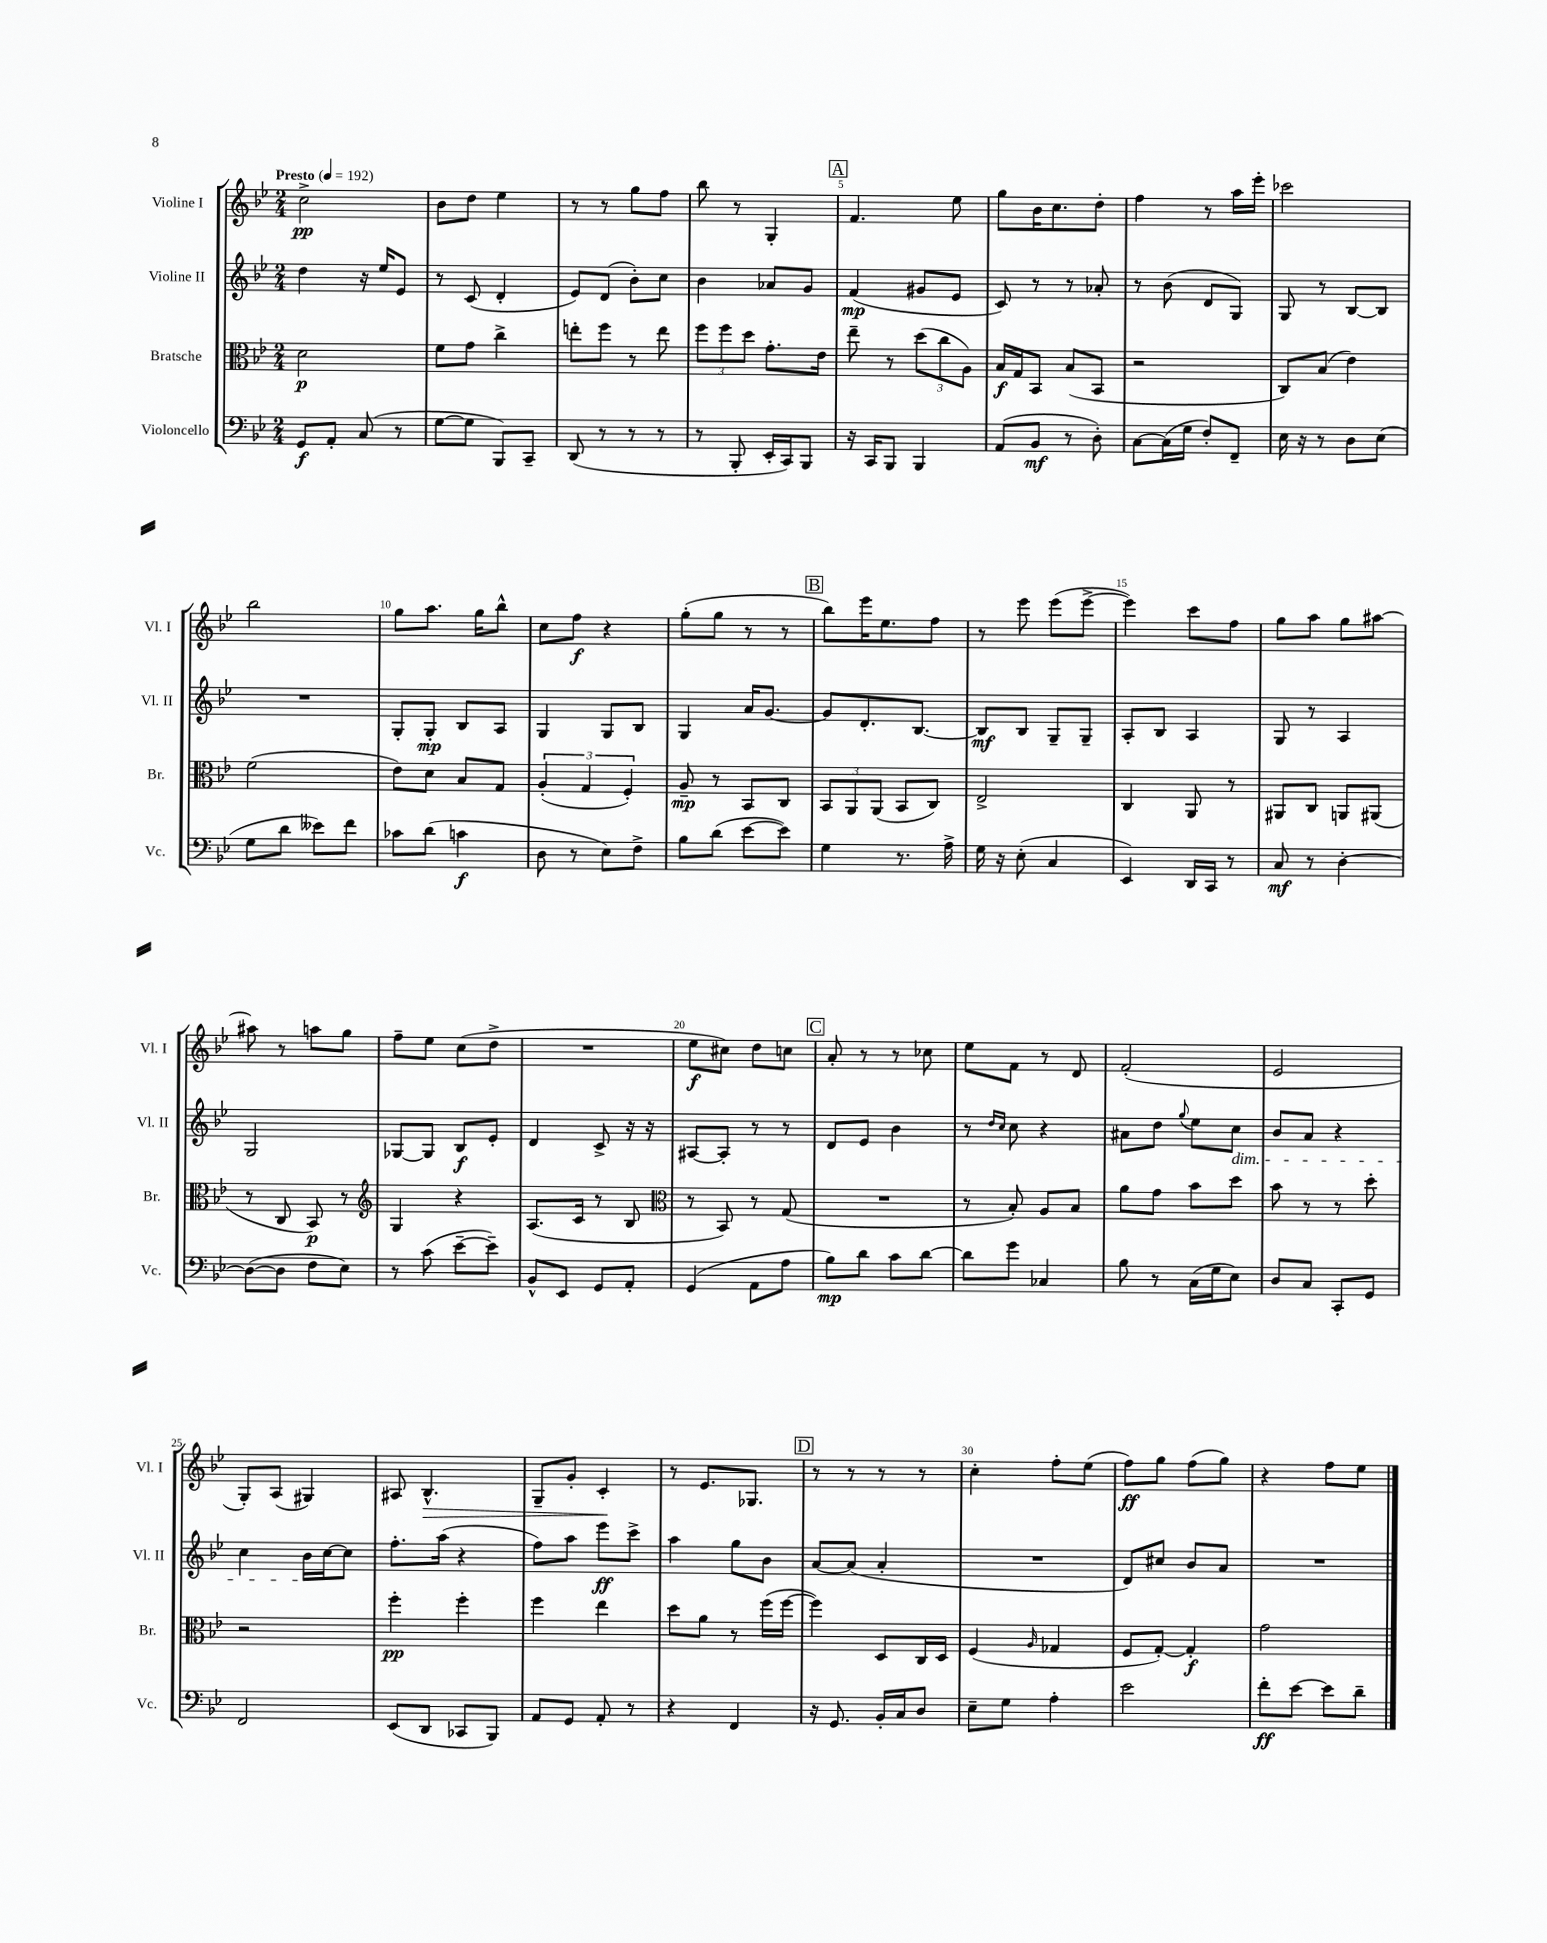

**kern	**kern	**kern	**kern
*staff4	*staff3	*staff2	*staff1
*clefF4	*clefC3	*clefG2	*clefG2
*k[b-e-]	*k[b-e-]	*k[b-e-]	*k[b-e-]
*M2/4	*M2/4	*M2/4	*M2/4
*MM192	*MM192	*MM192	*MM192
8GG	2d	4dd	2cc^
8AA'	.	.	.
(8C	.	16r	.
.	.	16ee-	.
8r	.	8e-	.
=	=	=	=
[8G	8f	8r	8b-
8G]	8g	(8c	8dd
8BBB-)	4cc^	4d'	4ee-
8CC~	.	.	.
=	=	=	=
(8DD	8ee'	8e-)	8r
8r	8ff	(8d	8r
8r	8r	8b-')	8gg
8r	8ee	8cc	8ff
=	=	=	=
8r	12ff	4b-	8bb-
.	12ff	.	.
8BBB-'	.	.	8r
.	12dd	.	.
16EE-'	8.g'	8a-	4G'
16CC)	.	.	.
8BBB-	.	8g	.
.	16e-	.	.
=	=	=	=
16r	8ee-~	(4f	4.f
16CC	.	.	.
8BBB-	8r	.	.
4BBB-	(12dd	8g#	.
.	12cc	.	.
.	.	8e-	8ee-
.	12A)	.	.
=	=	=	=
(8AA	16B-	8c)	8gg
.	16G	.	.
8BB-	8BB-	8r	16b-
.	.	.	8.cc
8r	(8B-	8r	.
8D')	8BB-	8a-'	8dd'
=	=	=	=
[8C	2r	8r	4ff
(16C]	.	(8b-	.
16G	.	.	.
8F')	.	8d	8r
8FF~	.	8G)	16aa
.	.	.	16eee-'
=	=	=	=
16E-	8C)	8G	2ccc-
16r	.	.	.
8r	(8B-	8r	.
8D	4e-)	[8B-	.
(8E-	.	8B-]	.
=	=	=	=
8G	(2f	2r	2bb-
8d	.	.	.
8e--)	.	.	.
8f	.	.	.
=	=	=	=
8c-	8e-)	8G'	8gg
(8d	8d	8G'	8.aa
4c	8B-	8B-	.
.	.	.	16gg
.	8G	8A	8bb-^^
=	=	=	=
8D	(6A'	4G	8cc
8r	.	.	8ff
.	6G	.	.
8E-)	.	8G	4r
.	6F')	.	.
8F^	.	8B-	.
=	=	=	=
8B-	8A~	4G	(8gg'
(8d	8r	.	8gg
[8e-	8BB-	16a	8r
.	.	[8.g	.
8e-])	8C	.	8r
=	=	=	=
4G	12BB-	8g]	8bb-)
.	12AA	.	.
.	.	8.d'	16eee-
.	(12AA	.	.
.	.	.	8.ee-
8.r	8BB-	.	.
.	.	[8.B-	.
.	8C)	.	8ff
16A^	.	.	.
=	=	=	=
16G	2E-^	8B-]	8r
16r	.	.	.
(8E-'	.	8B-	8eee-
4C	.	8G~	(8eee-
.	.	8G~	[8eee-^
=	=	=	=
4EE-)	4C	8A'	4eee-])
.	.	8B-	.
16DD	8AA	4A	8ccc
16CC	.	.	.
8r	8r	.	8ff
=	=	=	=
8C	8AA#	8G	8gg
8r	8C	8r	8aa
[4D'	8AA	4A	8gg
.	(8AA#	.	[8aa#
=	=	=	=
(8D_	8r	2G	8aa#]
8D]	8C	.	8r
8F	8BB-)	.	8aa
8E-)	8r	.	8gg
=	=	=	=
*	*clefG2	*	*
8r	4G	[8G-	8ff~
(8c	.	8G-]	8ee-
[8e-~	4r	8B-	(8cc
8e-~])	.	8e-'	8dd^
=	=	=	=
8BB-^^	(8.A	4d	2r
8EE-	.	.	.
.	16c	.	.
8GG	8r	8c^	.
8AA'	8B-	16r	.
.	.	16r	.
=	=	=	=
*	*clefC3	*	*
(4GG	8r	[8A#	8ee-
.	8BB-)	8A#']	8cc#)
8AA	8r	8r	8dd
8A	(8G	8r	8cc
=	=	=	=
8B-)	2r	8d	8a'
8d	.	8e-	8r
8c	.	4b-	8r
[8d	.	.	8cc-
=	=	=	=
8d]	8r	8r	8ee-
.	.	16qqdd	.
.	.	16qqcc	.
8g	8B-')	8cc	8f
4C-	8A	4r	8r
.	8B-	.	8d
=	=	=	=
8B-	8a	8a#	(2f'
8r	8g	8dd	.
.	.	8qqgg	.
(16C	8b-	8ee-	.
16G	.	.	.
8E-)	8dd	8cc	.
=	=	=	=
8D	8b-	8b-	2e-
8C	8r	8a	.
8CC'	8r	4r	.
8GG	8dd'	.	.
=	=	=	=
2FF	2r	4cc	8G')
.	.	.	(8A
.	.	16b-	4G#)
.	.	[16cc	.
.	.	8cc]	.
=	=	=	=
(8EE-	4ff'	8.ff'	8A#
8DD	.	.	4.B-^^
.	.	(16aa	.
8CC-	4ff'	4r	.
8BBB-)	.	.	.
=	=	=	=
8AA	4ff	8ff)	8G~
8GG	.	8aa	8g'
8AA'	4ee-	8eee-	4c'
8r	.	8ccc^	.
=	=	=	=
4r	8dd	4aa	8r
.	8a	.	8.e-
4FF	8r	8gg	.
.	.	.	8.G-
.	(16ff	8b-	.
.	[16ff	.	.
=	=	=	=
16r	4ff])	[8a	8r
8.GG	.	.	.
.	.	(8a]	8r
16BB-'	8D	4a'	8r
16C	.	.	.
8D	16C	.	8r
.	16D	.	.
=	=	=	=
8E-~	(4F	2r	4cc'
8G	.	.	.
.	16qqA	.	.
4A'	4G-	.	8ff'
.	.	.	(8ee-
=	=	=	=
2e-	8F	8d)	8ff)
.	[8G')	8cc#	8gg
.	4G']	8b-	(8ff
.	.	8a	8gg)
=	=	=	=
8f'	2g	2r	4r
[8e-	.	.	.
8e-]	.	.	8ff
8d~	.	.	8ee-
==	==	==	==
*-	*-	*-	*-
